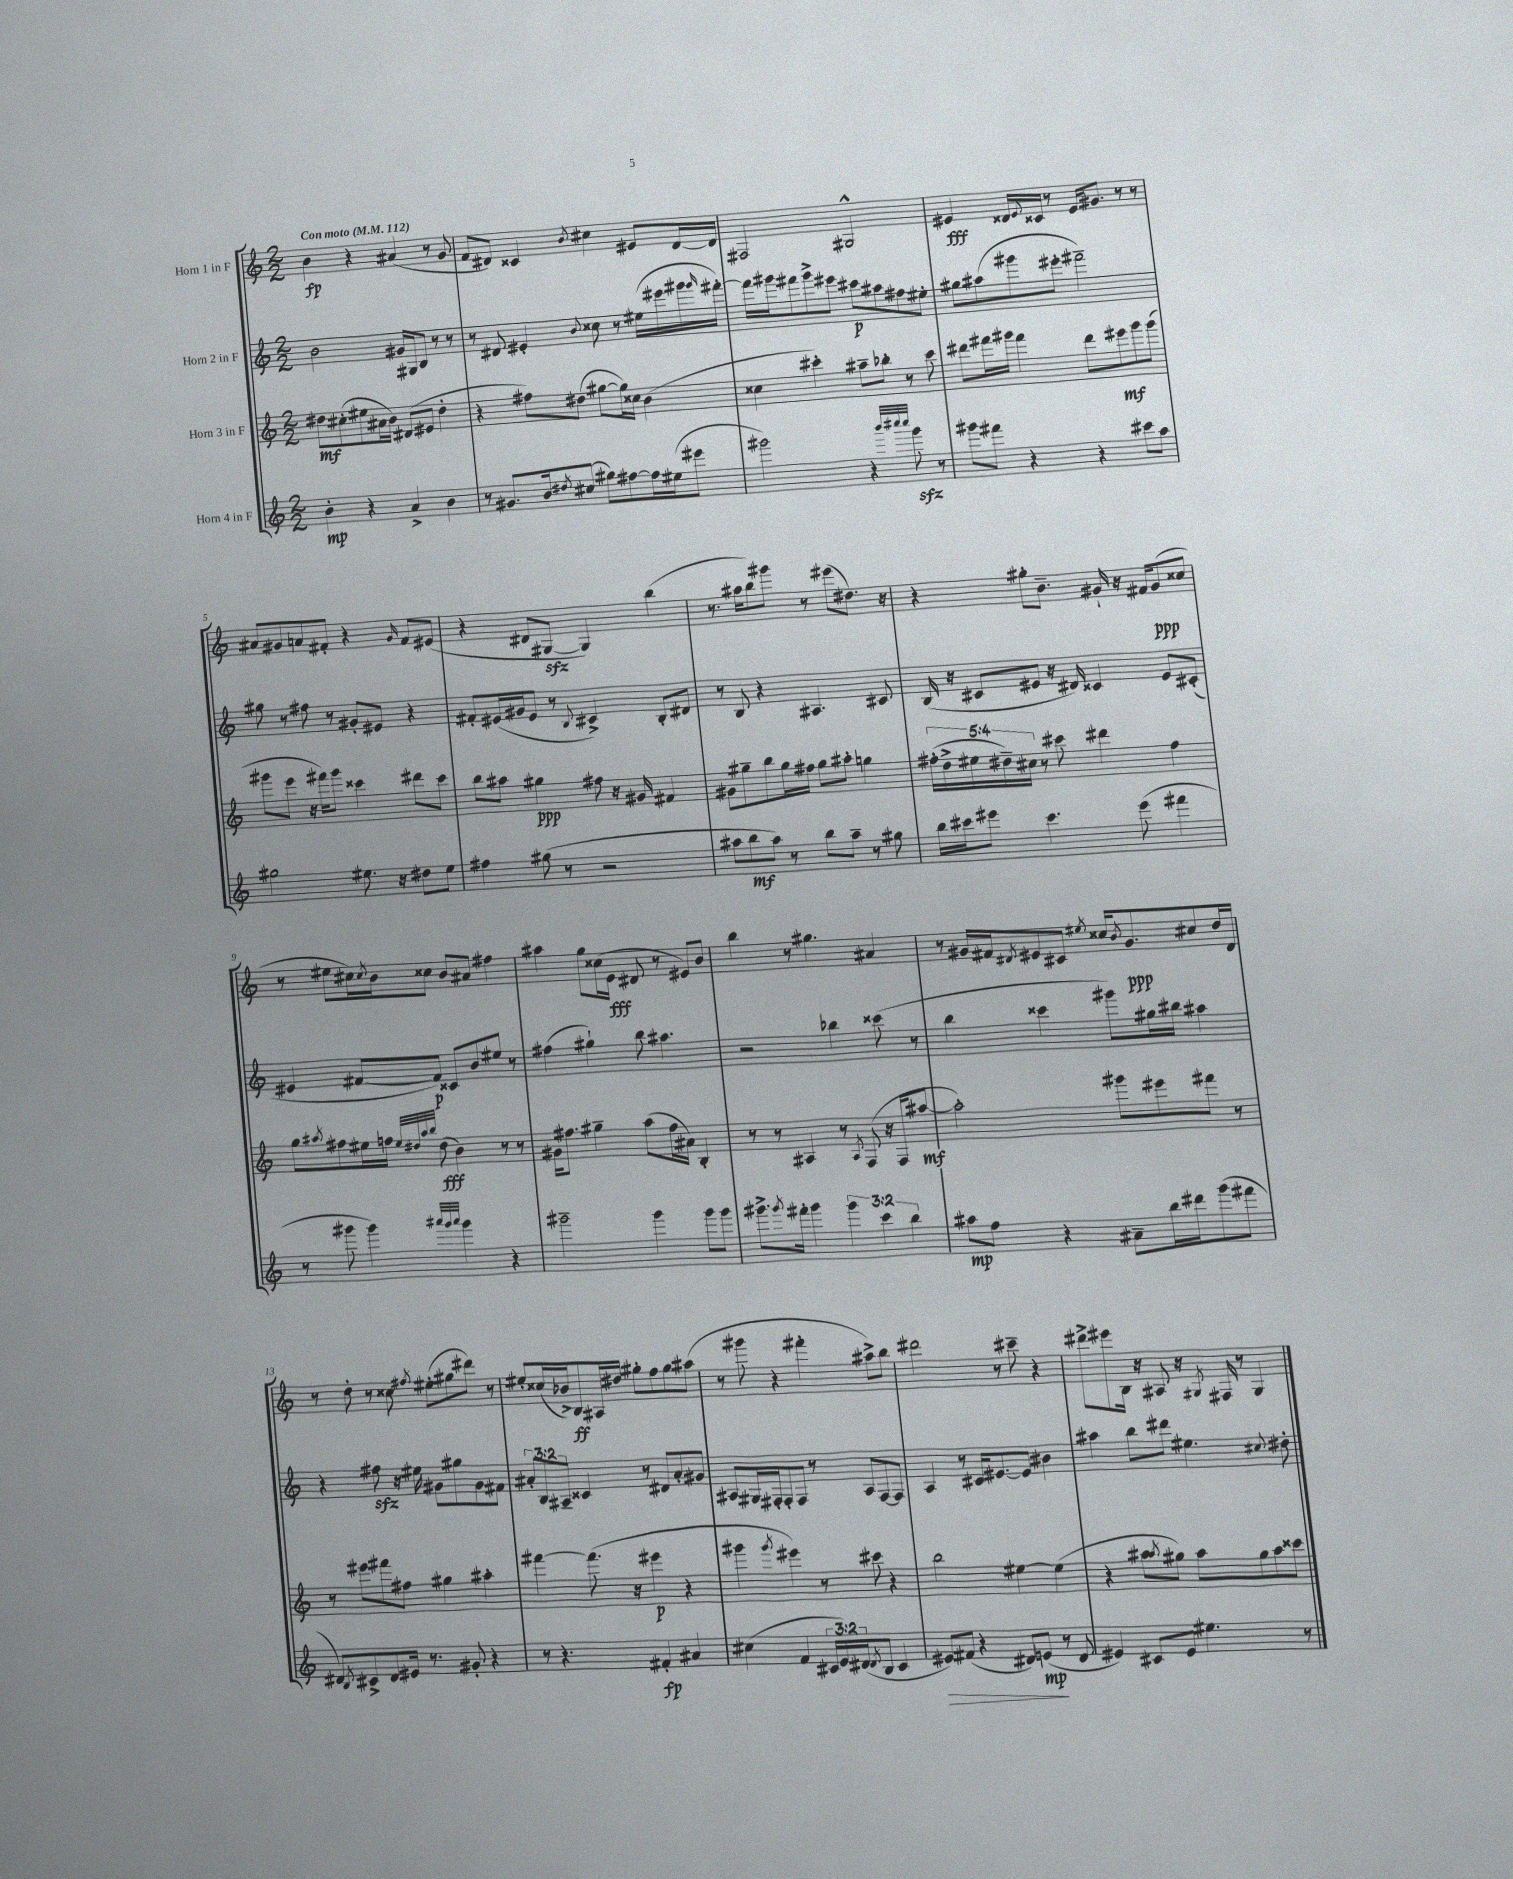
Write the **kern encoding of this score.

**kern	**dynam	**kern	**dynam	**kern	**dynam	**kern	**dynam
*part4	*part4	*part3	*part3	*part2	*part2	*part1	*part1
*staff4	*staff4	*staff3	*staff3	*staff2	*staff2	*staff1	*staff1
*I"Horn 4 in F	*	*I"Horn 3 in F	*	*I"Horn 2 in F	*	*I"Horn 1 in F	*
*clefG2	*	*clefG2	*	*clefG2	*	*clefG2	*
*k[]	*	*k[]	*	*k[]	*	*k[]	*
*M2/2	*	*M2/2	*	*M2/2	*	*M2/2	*
*MM112	*	*MM112	*	*MM112	*	*MM112	*
=1	=1	=1	=1	=1	=1	=1	=1
!	!	!	!	!	!	!LO:TX:a:B:t=Con moto	!
4b'\	mp	8dd#X\L	mf	2b\	.	4b\	fp
.	.	(8cc#X'\	.	.	.	.	.
4r	.	8ee#X\	.	.	.	4r	.
.	.	16a#X\L	.	.	.	.	.
.	.	16b\JJ)	.	.	.	.	.
4a^/	.	(8d#X/L	.	16g#X/LL	.	(4a#X/	.
.	.	.	.	16G#X/J	.	.	.
.	.	8e#X/J	.	8B/J	.	.	.
4b\	.	4dd#'\	.	8r	.	8r	.
.	.	.	.	8r	.	8g/	.
=2	=2	=2	=2	=2	=2	=2	=2
8r	.	4r	.	8r	.	8f/L	.
8.g#X/L	.	.	.	8d#X/	.	8d#X/J)	.
.	.	8ff#X\L)	.	4e#X'/	.	4c##X/	.
16b/k	.	.	.	.	.	.	.
8qdd#X/	.	.	.	.	.	.	.
(8cc#X/J	.	(8dd#X\J	.	.	.	.	.
.	.	.	.	8qqb/	.	8qb/	.
8gg#X\L)	.	[8gg#X\L	.	8cc##X\	.	4cc#X\	.
[8ff#X\	.	16gg#\L])	.	8r	.	.	.
.	.	16cc##X\JJ	.	.	.	.	.
16ff#\L]	.	(4b\	.	(16ee#X\LL	.	8e#X/L	.
(16ee#X\J	.	.	.	16eee#X\	.	.	.
8eee#X\J	.	.	.	16ggg#X\	.	[16d#/L	.
.	.	.	.	16qqggg#/	.	.	.
.	.	.	.	[16fff#X'\JJ)	.	16d#/JJ]	.
=3	=3	=3	=3	=3	=3	=3	=3
2ggg#X\)	.	4cc##X\	.	16fff#\LL]	.	2F#X/	.
.	.	.	.	16ggg#X\J	.	.	.
.	.	.	.	8fff#X\	.	.	.
.	.	4ccc#X'\)	.	8ggg#^\	.	.	.
.	.	.	.	8eee#X\J	.	.	.
4r	.	8aa#X~\L	.	8ccc#X\L	p	2G#X^^/	.
.	.	8bb-X'\J	.	8aa#X\	.	.	.
32qqbbb/LLL	.	.	.	.	.	.	.
32qqcccc#X/	.	.	.	.	.	.	.
32qqcccc#/JJJ	.	.	.	.	.	.	.
8ggg#zz\	.	8r	.	8ff#X\	.	.	.
8r	.	8ccc#\	.	8ee#X'\J	.	.	.
=4	=4	=4	=4	=4	=4	=4	=4
8ggg#X\L	.	8ddd#X\L	.	8gg#X\L	.	4e#X/	fff
8fff#X\J	.	16fff#X\L	.	(8aa#X\	.	.	.
.	.	16ggg#X\JJ	.	.	.	.	.
4r	.	4fff#\	.	8ggg#X\	.	16d##X/LL	.
.	.	.	.	.	.	8qqe#/	.
.	.	.	.	.	.	16c##X/JJ	.
.	.	.	.	8eee#X'\J	.	8r	.
4r	.	8ddd#\L	.	2fff#X~\)	.	16e#/KL	.
.	.	.	.	.	.	8.g#X/J	.
.	.	8eee#X\	mf	.	.	.	.
8ccc#X\L	.	8ggg#\	.	.	.	8r	.
8aa\J	.	(8ggg#\J	.	.	.	8r	.
!!LO:LB:g=z
=5	=5	=5	=5	=5	=5	=5	=5
2gg#X\	.	8ggg#X\L	.	8gg#X\	.	8a#X/L	.
.	.	8eee\J	.	8r	.	8g#X/	.
.	.	16r	.	8ff#X\	.	8an/	.
.	.	16fff#X\KL)	.	.	.	.	.
.	.	8ggg#\J	.	8r	.	8f#X'/J	.
8.ee#X\	.	4ccc##X\	.	8g#X'/L	.	4r	.
.	.	.	.	8e#X/J	.	.	.
16r	.	.	.	.	.	.	.
.	.	.	.	.	.	16qqg#/	.
8dd#X\L	.	8ddd#X\L	.	4r	.	8f#/L	.
8ee#\J	.	8ccc##\J	.	.	.	(8e#X/J	.
=6	=6	=6	=6	=6	=6	=6	=6
4ff#X\	.	8bb\L	.	8f#X'/L	.	4r	.
.	.	8aa#X\J	.	(16e#X/L	.	.	.
.	.	.	.	16g#X/J	.	.	.
(8gg#X\	.	4gg#X\	ppp	8e#/J	.	8d#X/L	.
8r	.	.	.	8r	.	[8G#Xzz/J	.
.	.	.	.	8qqB/	.	.	.
2r	.	8ff#X\	.	4c#X^/)	.	4G#/])	.
.	.	16r	.	.	.	.	.
.	.	16g#X/	.	.	.	.	.
.	.	4f#X/	.	8B'/L	.	(4bb\	.
.	.	.	.	8d#X/J	.	.	.
=7	=7	=7	=7	=7	=7	=7	=7
8aa#X\L	.	8g#X\L	.	8r	.	8.r	.
8bb\	mf	8gg#X~\	.	8B/	.	.	.
.	.	.	.	.	.	16aa#X\KL	.
8aa#\J)	.	8bb\	.	4r	.	8bb\)	.
8r	.	16gg#\L	.	.	.	8ggg#X\J	.
.	.	16ff#X\JJ	.	.	.	.	.
8bb\L	.	8gg#\L	.	4.A#X/	.	8r	.
8aa#~\J	.	8aa#X'\J	.	.	.	(8eee#X\L	.
8r	.	4ggn\	.	.	.	8.dd#X\J)	.
8gg#X\	.	.	.	8c#X/	.	.	.
.	.	.	.	.	.	16r	.
=8	=8	=8	=8	=8	=8	=8	=8
16bb\LL	.	(20ff#X'\LL	.	(16B/	.	4r	.
.	.	20dd^\	.	.	.	.	.
16ccc#X\J	.	.	.	16r	.	.	.
.	.	20ee#X\	.	.	.	.	.
8eee#X\J	.	.	.	8c#X/L	.	.	.
.	.	20dd#X~\)	.	.	.	.	.
.	.	20cc#X\JJ	.	.	.	.	.
4.ccc#\	.	8r	.	8e#X/J	.	8gg#X'\L	.
.	.	8ccc#X\	.	16r	.	8.b~\J	.
.	.	.	.	16d#X/)	.	.	.
.	.	4ddd#X\	.	4c##X/	.	.	.
.	.	.	.	.	.	16g#X`/	.
(8eee#\	.	.	.	.	.	16r	.
.	.	.	.	.	.	16f#X/KL	.
4fff#X\	.	4ff#\	.	8e#/L	.	(8g#/	ppp
.	.	.	.	(8c#X'/J	.	8cc##X/J	.
!!LO:LB:g=z
=9	=9	=9	=9	=9	=9	=9	=9
8r	.	8gg\L	.	4e#X/	.	8r	.
.	.	8qaa#X/	.	.	.	.	.
8ggg#X\	.	8ff#X\	.	.	.	8ee#X\L	.
4ggg#\)	.	16ee#X\L	.	[8f#X/L	.	16cc#X\L)	.
.	.	.	.	.	.	8qcc#/	.
.	.	16ffn\JJ	.	.	.	16b\J	.
.	.	32qqee#/LLL	.	.	.	.	.
.	.	32qqdd#X/	.	.	.	.	.
.	.	32qqaa#/	.	.	.	.	.
.	.	32qqbb/JJJ	.	.	.	.	.
.	.	(8dd#\	fff	8f#/J])	p	8cc##X\J	.
32qqaaa#X/LLL	.	.	.	.	.	.	.
32qqggg#/	.	.	.	.	.	.	.
32qqaaa#/JJJ	.	.	.	.	.	.	.
4ggg#\	.	4b\)	.	8c##X/L	.	8b/L	.
.	.	.	.	8b/	.	8a#X/J	.
4r	.	8r	.	8ee#X/J	.	4ff#X\	.
.	.	8r	.	8r	.	.	.
=10	=10	=10	=10	=10	=10	=10	=10
2ggg#X~\	.	16g#X\KL	.	(4ff#X\	.	4aa#X\	.
.	.	8.ff#X\J	.	.	.	.	.
.	.	4gg#X~\	.	4gg#X`\)	.	8gg\L	.
.	.	.	.	.	.	(16cc##X\L	.
.	.	.	.	.	.	16e\JJ	fff
4ggg#\	.	(8aa\L	.	8bb\	.	8d#X/	.
.	.	16ff#\L	.	4.aa#X\	.	8r	.
.	.	16a#X\JJ)	.	.	.	.	.
8ggg#\L	.	4B'/	.	.	.	8e#X/L)	.
8ggg#\J	.	.	.	.	.	8b/J	.
=11	=11	=11	=11	=11	=11	=11	=11
8.ggg#X^\L	.	8r	.	2r	.	4bb\	.
.	.	8r	.	.	.	.	.
8qggg#/	.	.	.	.	.	.	.
16fff#X'\Jk	.	.	.	.	.	.	.
4ggg#\	.	4A#X/	.	.	.	8r	.
.	.	.	.	.	.	4.gg#X\	.
6ggg#\	.	8r	.	4bb-X\	.	.	.
.	.	8qA#/	.	.	.	.	.
.	.	(8F/	.	.	.	.	.
6ccc\	.	.	.	.	.	.	.
.	.	16r	.	(8ccc##X\	.	4a#X/	.
.	.	16F/KL	.	.	.	.	.
6bb\	.	.	.	.	.	.	.
.	.	[8aa#X/J	mf	8r	.	.	.
=12	=12	=12	=12	=12	=12	=12	=12
8aa#X\L	mp	2aa#'\])	.	4bb\	.	8r	.
8ff\J	.	.	.	.	.	16g#X/LL	.
.	.	.	.	.	.	16f#X/J	.
.	.	.	.	.	.	8qd#X/	.
4r	.	.	.	4ccc##X\	.	8e#X/	.
.	.	.	.	.	.	8c#X/J	.
.	.	.	.	.	.	8qee#X/	.
8a#X~\L	.	8ggg#X\L	.	8ggg#X\L)	.	16cc##X/KL	.
.	.	.	.	.	.	8qb/	.
.	.	.	.	.	.	8.g#/	ppp
16bb\L	.	8eee#X\	.	16gg#X\L	.	.	.
16ddd#X\J	.	.	.	16bb#X\JJ	.	.	.
(8ggg\	.	8fff#X\J	.	4aa#X\	.	8cc#X/	.
8fff#X\J	.	8r	.	.	.	16dd/L	.
.	.	.	.	.	.	16d#/JJ	.
!!LO:LB:g=z
=13	=13	=13	=13	=13	=13	=13	=13
8d#X/L)	.	8r	.	4r	.	8r	.
8qB/	.	.	.	.	.	.	.
8c#X^/	.	8eee#X\L	.	.	.	8dd'\	.
8d#/	.	8fff#X\	.	8ff#Xzz\	.	8r	.
16e#X/Jk	.	8ff#X\J	.	16r	.	8cc##X\	.
8.r	.	.	.	16ee#X\	.	.	.
.	.	.	.	.	.	8qff#X/	.
.	.	4gg#X\	.	8g#X\L	.	(8ee#X'\L	.
8g#X'/	.	.	.	8gg#X\	.	8gg#X\	.
4r	.	4aa#X'\	.	8g#\	.	8ddd#X\J)	.
.	.	.	.	8f#X\J	.	8r	.
=14	=14	=14	=14	=14	=14	=14	=14
8r	.	[4fff#X\	.	12a#X'/L	.	8ee#X'/L	.
.	.	.	.	12B/	.	.	.
4.r	.	.	.	.	.	(16cc##X/L	.
.	.	.	.	12A#X~/J	.	.	.
.	.	.	.	.	.	16b-X^/J)	.
.	.	(8.fff#\]	.	4c##X/	.	8B/	ff
.	.	.	.	.	.	16A#X/L	.
.	.	16r	.	.	.	16dd#X/JJ	.
4f#X'/	fp	4eee#X\	p	8r	.	8gg#X'\L	.
.	.	.	.	8d#X/L	.	8ff\	.
4a#X/	.	4r	.	8a#'/	.	8gg#\	.
.	.	.	.	8g#X/J	.	(8aa#X\J	.
=15	=15	=15	=15	=15	=15	=15	=15
(4cc#X\	.	4ggg#X\	.	8A#X/L	.	8r	.
.	.	.	.	16G#X/L	.	8ggg#X\	.
.	.	.	.	16F#X'/J	.	.	.
.	.	8qggg#/	.	.	.	.	.
4f/	.	4eee#X\)	.	8F#'/	.	4r	.
.	.	.	.	8F#/J	.	.	.
24c#X/LL	.	8r	.	8r	.	4fff#X'\	.
24e/)	.	.	.	.	.	.	.
(24d#X/J	.	.	.	.	.	.	.
8qd#/	.	.	.	.	.	.	.
8B/J	.	8ccc#X\	.	8A#/L	.	.	.
4c#/	.	4r	.	[8F#/	.	8aa#X^\L)	.
.	.	.	.	8F#/J]	.	8bb\J	.
=16	=16	=16	=16	=16	=16	=16	=16
!	!LO:HP:b	!	!	!	!	!	!
8e#X/L)	>	2bb\	.	4A/	.	2ddd#X\	.
(8f#X/J	.	.	.	.	.	.	.
4r	.	.	.	8r	.	.	.
.	.	.	.	16c#X/KL	.	.	.
.	.	.	.	[8.e#X/	.	.	.
8d#X/L)	.	[4ee#X\	.	.	.	8r	.
(8en/J	mp	.	.	8e#/J]	.	8ccc#X~\	.
8r	]	(4ee#\]	.	4b#X\	.	4r	.
8d#/	.	.	.	.	.	.	.
=17	=17	=17	=17	=17	=17	=17	=17
4e#X/)	.	4r	.	4aa#X\	.	8ddd#X^\L	.
.	.	.	.	.	.	8eee#X\	.
8c#X/L	.	8aa#X\L	.	8bb\L	.	16B\Jk	.
.	.	.	.	.	.	16r	.
.	.	8qaa#/	.	.	.	.	.
8e#/J	.	8gg#X\J)	.	8ddd#X\J	.	8A#X/	.
4.ee#X\	.	8aa#\L	.	4.ee#X\	.	16r	.
.	.	.	.	.	.	8qG#X/	.
.	.	.	.	.	.	16F#X/	.
.	.	8gg#\	.	.	.	8r	.
.	.	8aa#\	.	.	.	4G#/	.
.	.	.	.	8qqcc#X/	.	.	.
8r	.	8ccc##X\J	.	8dd#X'\	.	.	.
==	==	==	==	==	==	==	==
*-	*-	*-	*-	*-	*-	*-	*-
